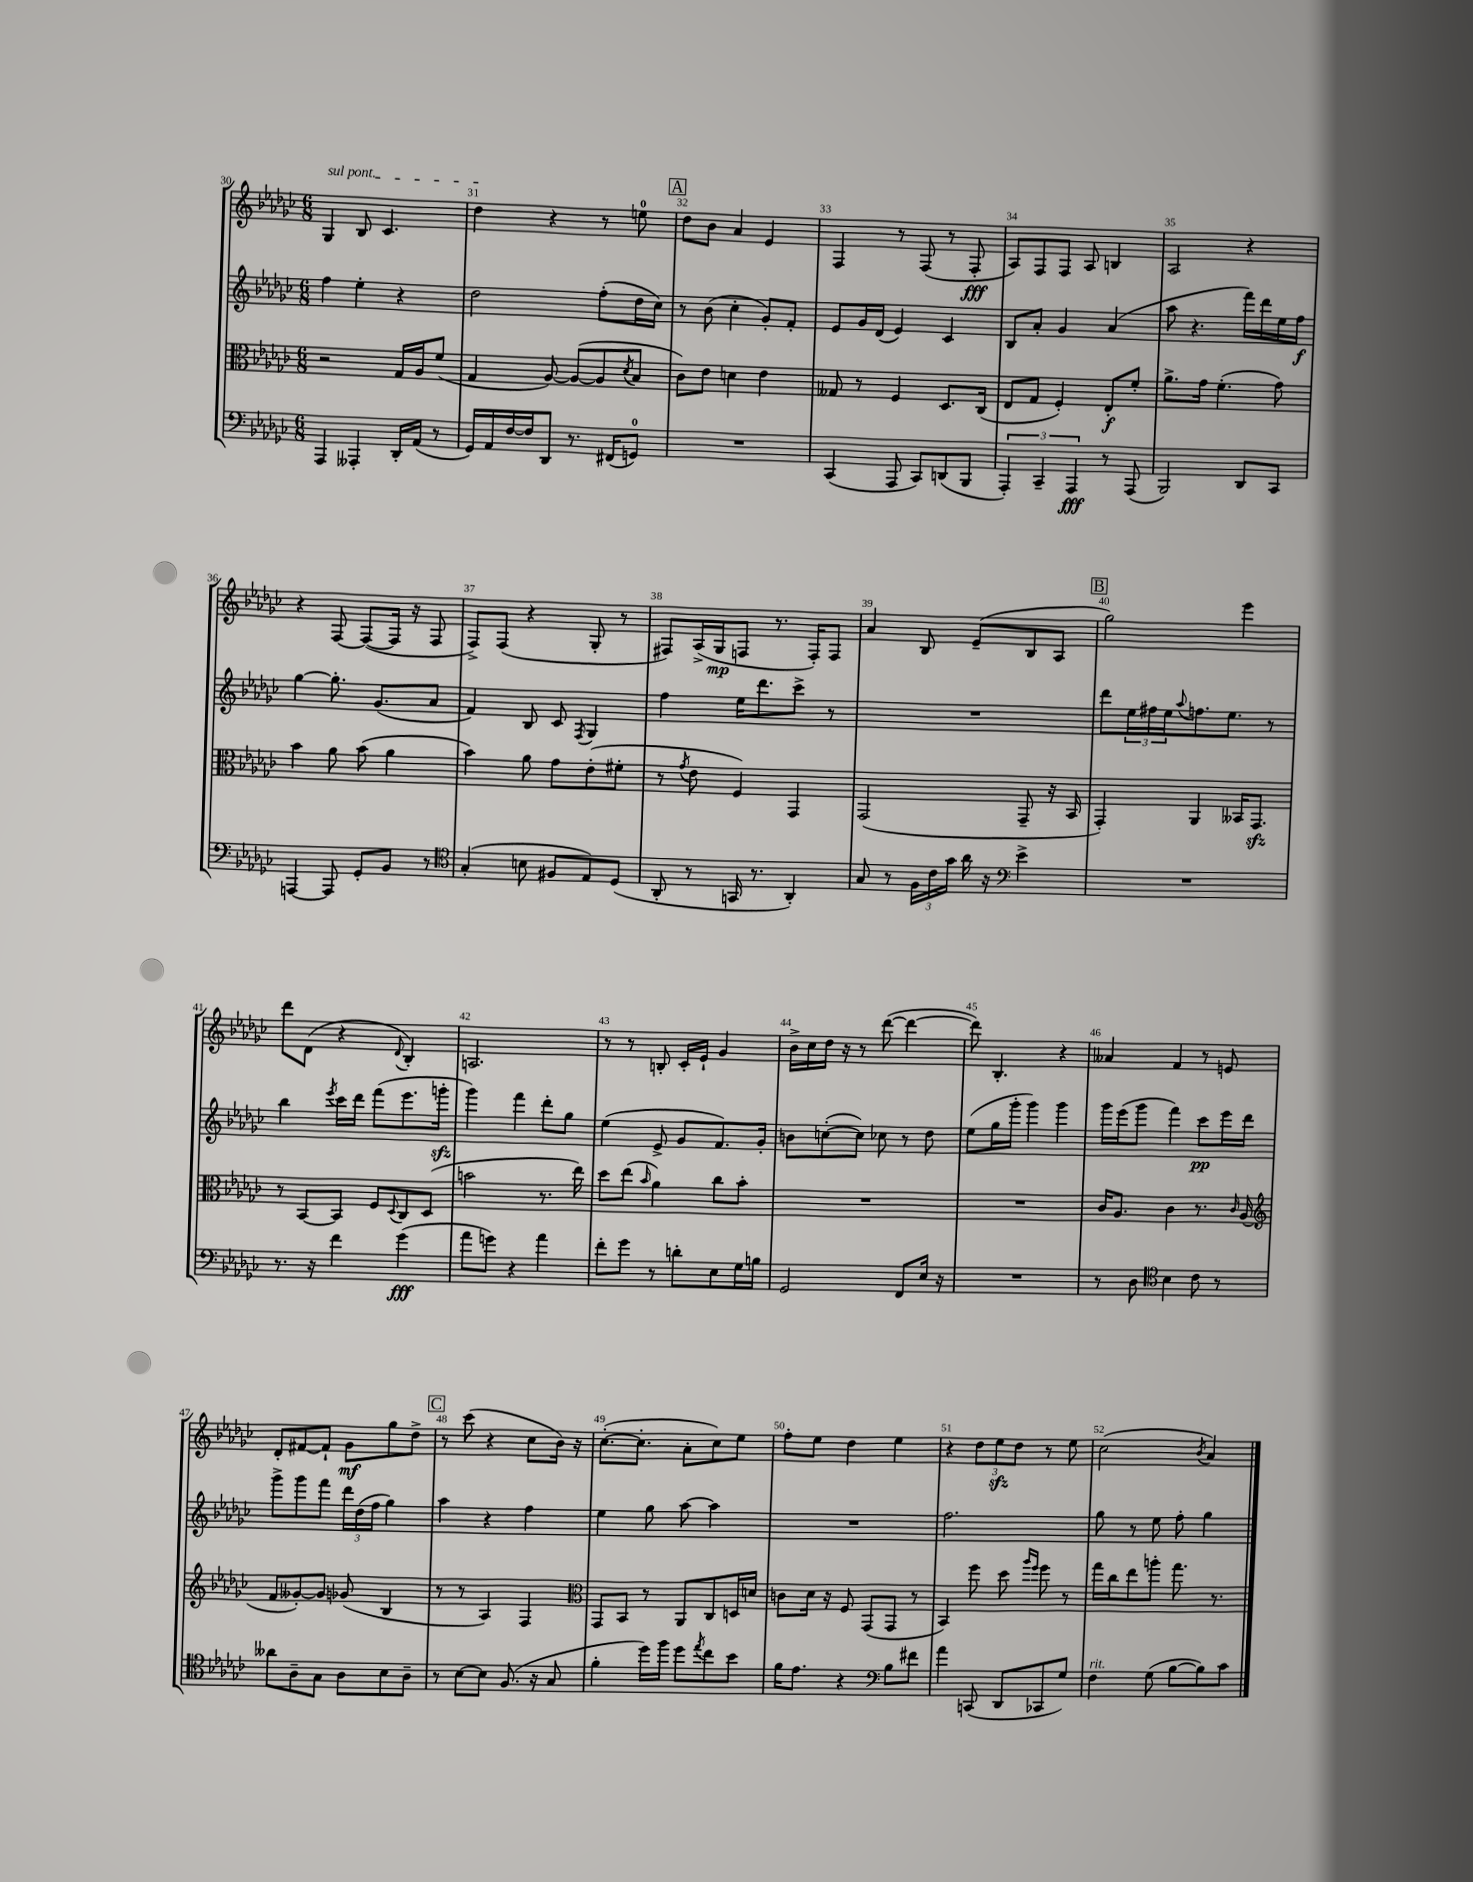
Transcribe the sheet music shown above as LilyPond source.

<<
\new StaffGroup <<
\new Staff = "s0" {
    \clef treble \key ges \major \numericTimeSignature \time 6/8
    \once \override TextSpanner.bound-details.left.text = \markup { \italic "sul pont." } ges4\startTextSpan bes8 ces'4. |
    des''4\stopTextSpan r4 r8 e''8-0 |
    \mark \markup { \box "A" } des''8 bes'8 aes'4 ees'4 |
    f4 r8 f8( r8 f8-.\fff |
    aes8) f8 f8 aes8 b4 |
    aes2 r4 |
    r4 f8~ f8~( f16 r16 f8 |
    f8->) f8( r4 ges8-. r8 |
    fis8) aes16->( ges16\mp f8 r8. f16-.) f8 |
    aes'4 bes8 ees'8--( bes8 aes8 |
    \mark \markup { \box "B" } ges''2) ees'''4 |
    des'''8 des'8( r4 \appoggiatura { des'8 } bes4-.) |
    a2. |
    r8 r8 b8-. ces'16-. ees'16-! ges'4 |
    bes'16-> ces''16 des''16 r16 r8 des'''8~( des'''4~ |
    des'''8) bes4.-. r4 |
    aeses'4 f'4 r8 e'8 |
    des'8-. fis'8~ fis'8-! ges'8\mf ges''8 des''8-> |
    \mark \markup { \box "C" } r8 ces'''8( r4 ces''8 bes'16) r16 |
    ces''8.~-.( ces''8.-. aes'8-. ces''8) ees''8 |
    f''8-. ees''8 des''4 ees''4 |
    r4 \tuplet 3/2 { des''8 ees''8\sfz des''8 } r8 ees''8 |
    ces''2( \acciaccatura { bes'8 } aes'4) \bar "|." |
}
\new Staff = "s1" {
    \clef treble \key ges \major \numericTimeSignature \time 6/8
    f''4 ees''4-. r4 |
    des''2 f''8-.( des''16 ces''16) |
    \mark \markup { \box "A" } r8 bes'8( ces''4-. ges'8-.) f'8-. |
    ees'8 ges'16 des'16( ees'4) ces'4 |
    bes8 aes'8-. ges'4 aes'4( |
    aes''8 r4. f'''16) des'''16 ees''16 f''16\f |
    ges''4~ ges''8.-. ges'8.( aes'8 |
    f'4) bes8 ces'8 \acciaccatura { f8 } ges4 |
    f''4 ees''16 des'''8. ces'''8-> r8 |
    R2. |
    \mark \markup { \box "B" } des'''8 \tuplet 3/2 { ees''16 fis''16 ees''16 } \appoggiatura { aes''8 } f''8. ees''8. r8 |
    bes''4 \acciaccatura { ees'''8 } ces'''16 des'''16 f'''8( ees'''8. g'''16-.\sfz |
    ges'''4) f'''4 des'''8-. ges''8 |
    ees''4( ees'8-> ges'8 f'8.) ges'16-. |
    b'8 c''8~-.( c''8) ces''8 r8 des''8 |
    ees''8( ges''16 ges'''16-. ges'''4) ges'''4 |
    ges'''16 ees'''16( ges'''8 f'''4) ces'''8\pp ees'''16 des'''16 |
    ges'''8-> ges'''8 f'''8 \tuplet 3/2 { des'''16 des''16( f''16 } ges''4) |
    \mark \markup { \box "C" } aes''4 r4 f''4 |
    ees''4 ges''8 aes''8~ aes''4 |
    R2. |
    f''2. |
    ges''8 r8 ees''8 f''8-. ges''4 \bar "|." |
}
\new Staff = "s2" {
    \clef alto \key ges \major \numericTimeSignature \time 6/8
    r2 ges16 aes16 f'8( |
    ges4 aes8~) aes8~( aes8 \acciaccatura { des'8 } bes8 |
    \mark \markup { \box "A" } ces'8) ees'8 d'4 ees'4 |
    geses8 r8 f4 des8. ces16( |
    ees8 ges8 f4-.) ees8-.\f f'8-. |
    aes'8.-> ges'16 f'4.-.( ges'8) |
    bes'4 aes'8 bes'8( aes'4 |
    bes'4) aes'8 ges'8 ees'8-.( fis'8-. |
    r8 \acciaccatura { ges'8 } ees'8 f4) ges,4 |
    ges,2( ges,8-- r16 bes,16 |
    \mark \markup { \box "B" } ges,4-.) aes,4 beses,16 ges,8.\sfz |
    r8 bes,8~ bes,8 f8 \appoggiatura { des8 } ces8 des8( |
    b'2 r8. ees''16) |
    des''8 ees''8( \grace { bes'16 } aes'4) ces''8 bes'8-. |
    R2. |
    R2. |
    ces'16 aes8. ces'4 r8. \grace { ces'16 } aes16( |
    \clef treble f'8 geses'8~-.) geses'8 ges'8( bes4 |
    \mark \markup { \box "C" } r8 r8 aes4) f4 |
    \clef alto ges,8 bes,8 r8 aes,8 ces8 d16 d'16 |
    c'8 des'16 r16 f8 ges,8( ges,8 r8 |
    bes,4) f''8 des''8 \grace { aes''16 f''16 } f''8 r8 |
    ges''16 ces''16 ees''8 a''8-. ges''8. r8. \bar "|." |
}
\new Staff = "s3" {
    \clef bass \key ges \major \numericTimeSignature \time 6/8
    aes,,4 aeses,,4-. des,16-. aes,16( r8 |
    ges,16) aes,16 f16~ f16 des,8 r8. fis,16( g,8-0) |
    \mark \markup { \box "A" } R2. |
    ces,4( aes,,8 ces,8) d,8( bes,,8 |
    \tuplet 3/2 { aes,,4-.) ces,4-- aes,,4\fff } r8 aes,,8( |
    bes,,2) des,8 ces,8 |
    a,,4~ a,,8 ges,8-. bes,8 r8 |
    \clef tenor ges4-.( b8 fis8 ees8) des8( |
    aes,8-. r8 g,16 r8. aes,4-.) |
    ges8 r8 \tuplet 3/2 { f16 ces'16 ges'16 } aes'16 r16 \clef bass ees'4-> |
    \mark \markup { \box "B" } R2. |
    r8. r16 f'4 ges'4\fff( |
    aes'8 g'8) r4 aes'4 |
    f'8-. ges'8 r8 d'8-. ees8 ges16 b16 |
    ges,2 f,8 ees16 r16 |
    R2. |
    r8 des8 \clef tenor bes4 ces'8 r8 |
    aeses'8 aes8-- ges8 aes8 bes8 aes8-- |
    \mark \markup { \box "C" } r8 bes8~ bes8 f8.( r16 ges8 |
    f'4-. des''16) f''16 des''8 \acciaccatura { ees''8 } ces''8 bes'8 |
    f'16 ees'8. r4 \clef bass bes8 fis'8 |
    aes'4 c,8( des,8 ces,8 ges8) |
    f4^\markup { \italic "rit." } ges8( bes8~ bes8) ces'8 \bar "|." |
}
>>
>>
\layout { \context { \Score currentBarNumber = #30 \override BarNumber.break-visibility = ##(#f #t #t) barNumberVisibility = #all-bar-numbers-visible } }
